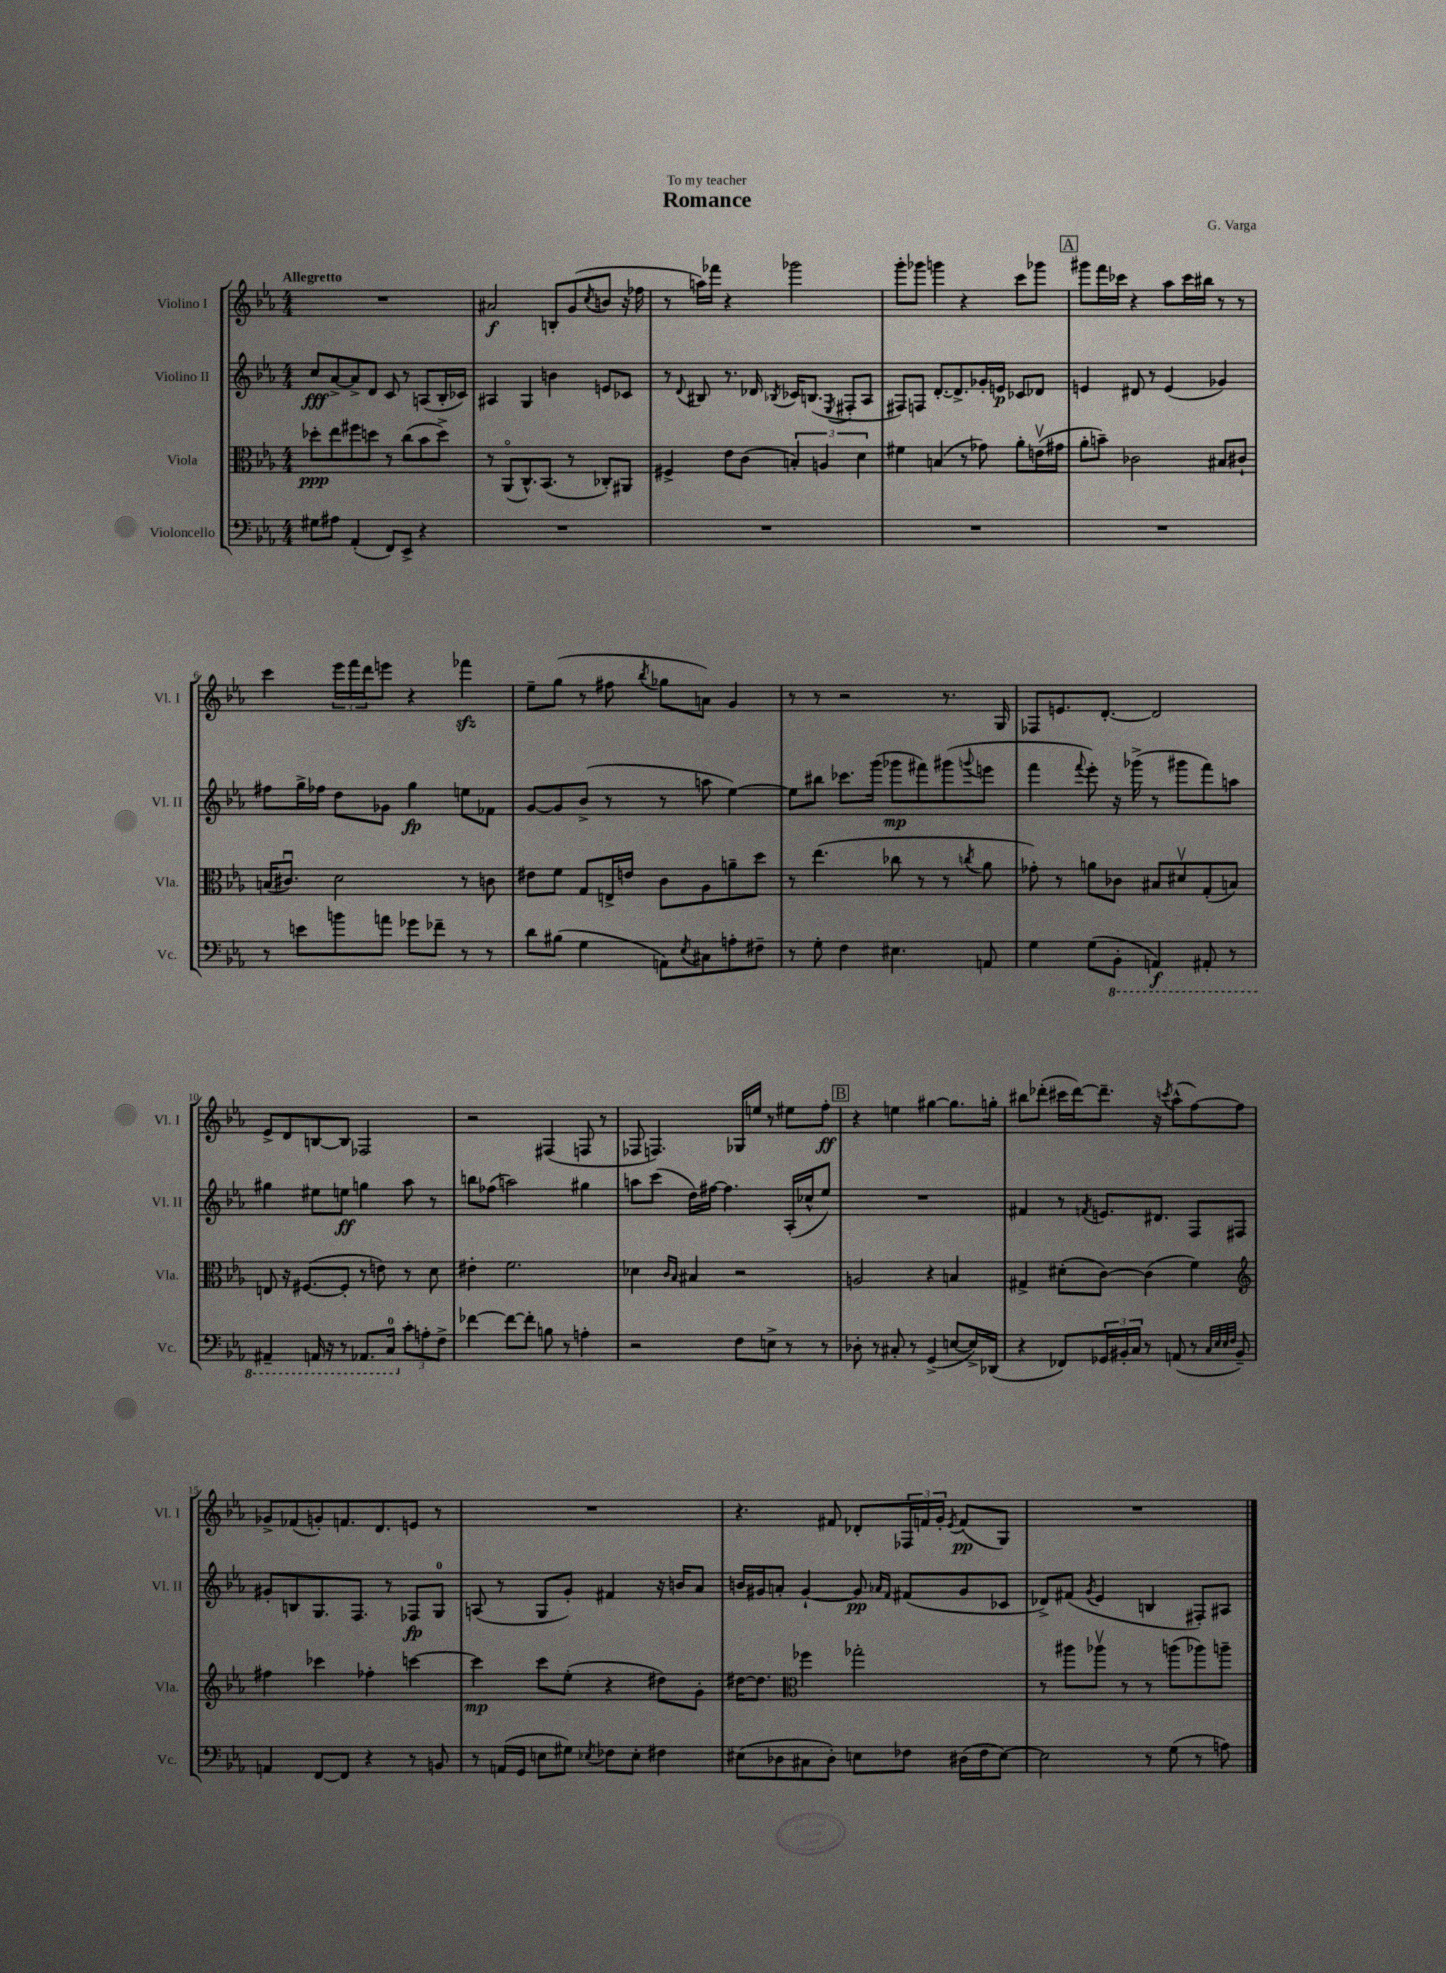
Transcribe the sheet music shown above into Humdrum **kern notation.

**kern	**kern	**kern	**kern
*staff4	*staff3	*staff2	*staff1
*clefF4	*clefC3	*clefG2	*clefG2
*k[b-e-a-]	*k[b-e-a-]	*k[b-e-a-]	*k[b-e-a-]
*M4/4	*M4/4	*M4/4	*M4/4
8G#\L	8dd-'\L	8cc/L	1r
8A#\J	8ee-\	[8a-^/	.
(4AA-'/	8ff#\	8a-^/]	.
.	8dd\J	8d/J	.
8FF/L)	8r	8c/	.
8EE-^/J	(8cc\L	8r	.
4r	8b-\	(8A/L	.
.	8dd^\J)	16B-'/L	.
.	.	16c-/JJ)	.
=	=	=	=
1r	8r	4A#/	2a#/
.	(8AA-o/L	.	.
.	8.C^^/)	4G/	.
.	(8.BB-/J	.	.
.	.	4b\	8B'/L
.	8r	.	(8g/
.	.	.	8qcc/
.	8C-'/L)	8e/L	8b/J
.	8AA#/J	8c-/J	16r
.	.	.	16ff-\
=	=	=	=
1r	4F#^/	8r	8r
.	.	8qqd/	.
.	.	8B#/	16aa\LL)
.	.	.	16fff-\JJ
.	8e-\L	8.r	4r
.	(8c\J	.	.
.	.	16d-/	.
.	.	8qB-/	.
.	6B'/)	16c-/LK	2ggg-\
.	.	(8.B/J	.
.	6A/	.	.
.	.	8qE-/	.
.	.	8F#'/L	.
.	6d\	.	.
.	.	8A-/J	.
=	=	=	=
1r	4f#\	8F#/L)	8ggg'\L
.	.	8F/J	8ggg-\J
.	(4B/	[8.d'/L	4ggg\
.	.	8.d^/]	.
.	8r	.	4r
.	8g-\)	16g-'/L	.
.	.	16e/JJ	.
.	8a-'\L	8c-/L	8ccc\L
.	(16ev\L	8d-/J	8ggg-\J
.	16g#\JJ	.	.
=	=	=	=
1r	8a-'\L	4e/	8ggg#\L
.	8b~\J)	.	16fff\L
.	.	.	16ccc-\JJ
.	2c-\	8d#/	4r
.	.	8r	.
.	.	(4e/	8aa-\L
.	.	.	16ccc-\L
.	.	.	16bb#\JJ
.	8B#/L	4g-/)	8r
.	8c#`/J	.	8r
=	=	=	=
8r	(16B/LK	8ff#\L	4ccc\
.	8.c#u/J)	.	.
8e\L	.	16gg^\L	.
.	.	16ff-\JJ	.
8b\	2d\	8dd\L	24eee-\LL
.	.	.	24fff\
.	.	.	24ddd\J
8a\J	.	8g-\J	8eee\J
8g-\L	.	4gg\	4r
8f-~\J	.	.	.
8r	8r	8ee\L	4fff-\
8r	8c\	8f-\J	.
=	=	=	=
8d\L	8e#\L	[8g/L	8ee-~\L
(8B#\J	8f\J	8g/]	(8gg\J
4G\	8G/L	(8b-^/J	8r
.	16E^/L	8r	8ff#\
.	16e/JJ	.	.
.	.	.	8qbb-/
8AA\L)	8c\L	8r	8gg-\L
8qE-/	.	.	.
8C#\	8A-\	8aa\	8a\J)
8A'\	8a~\	[4ee-\)	4g/
8F#~\J	8dd\J	.	.
=	=	=	=
8r	8r	8ee-\]L	8r
8G'\	(4.ee-\	8bb#\J	8r
4F\	.	8.ccc-\L	2r
.	.	(16ggg\Jk	.
4.E#\	8cc-\	8ggg-\L	.
.	8r	8fff#\)	.
.	8r	(8ggg#\	8.r
.	8qcc/	8qqggg/	.
8AA/	8a-\	8eee\J	.
.	.	.	16G/
=	=	=	=
4G\	8g-'\)	4fff\	8F-/L
.	8r	.	8.e/
.	.	8qqfff/	.
(8G\L	8a\L	8eee-'\)	.
.	.	.	[8.d'/J
8BBB-'\J	8c-\J	16r	.
.	.	(16ggg-^\	.
4AAA/)	8B#/L	8r	2d/]
.	8d#v/	8ggg#\L	.
8AAA#'/	(8G'/	8fff\)	.
8r	8B/J)	8aa\J	.
=	=	=	=
4AAA#~/	8E/	4gg#\	8e-^/L
.	16r	.	8d/
.	([8.F#/L	.	.
16AAA/	.	8ee#\L	[8B/
16r	.	.	.
8r	8F#'/]J	8ee\J	8B/]J
8.AAA-/L	8r	4gg\	2F-/
.	8e\)	.	.
16CC/Jk	.	.	.
12c'\L	8r	8aa-\	.
12A'\	.	.	.
.	8d\	8r	.
12F^\J	.	.	.
=	=	=	=
[4f-\	4e#'\	8bb\L	2r
.	.	(8ff-\J	.
8f-\_L	2.f\	2aa\)	.
8f-'\]J	.	.	.
8B\	.	.	(4F#/
8r	.	.	.
4A'\	.	4gg#\	8F/
.	.	.	8r
=	=	=	=
2r	4d-\	8aa\L	8F-/
.	.	(8ccc\J	4.F/)
.	16qqc/LL	.	.
.	16qqB-/JJ	.	.
.	4B#/	16dd\LL)	.
.	.	[16ff#\JJ	.
.	.	4.ff#\]	.
8F\L	2r	.	16G-/LL
.	.	.	16ee/JJ
8E^\J	.	.	8r
8r	.	(16A-'/LL	8ee#\L
.	.	16cc-^^/J	.
8r	.	8ee-/J)	8ff'\J
=	=	=	=
8D-'\	2A/	1r	4r
8r	.	.	.
8C#'/	.	.	4ee\
8r	.	.	.
(4GG^/	4r	.	[4gg#\
[8E/L	4B/	.	8.gg#\]L
16E^/]L)	.	.	.
(16DD-/JJ	.	.	16gg'\Jk
=	=	=	=
4r	4G#^/	4f#/	8bb#\L
.	.	.	(8ddd-'\J
8FF-/L)	(8d#'\L	8r	16ccc#\LL
.	.	.	[16ddd-\J)
.	.	8qf/	.
24GG-/L	[8c\J)	8.e/L	8.ddd-~\]J
24BB#'/	.	.	.
24C/JJ	.	.	.
8r	(4c\]	.	.
.	.	8.d#/J	16r
.	.	.	8qccc/
(8AA/	.	.	(8aa-^^\L
8r	4f\)	8F/L	[8ff\)
32qqC/LLL	.	.	.
32qqE-/	.	.	.
32qqE-/	.	.	.
32qqF/JJJ	.	.	.
8BB#~/)	.	8F#/J	8ff\]J
=	=	=	=
*	*clefG2	*	*
4AA/	4ff#\	8g#'/L	8g-^/L
.	.	8B/	(8f-/
[8FF/L	4ccc-\	8.G/	8g'/)
8FF/]J	.	.	8.f/
.	.	8.F/J	.
4r	4ff-'\	.	.
.	.	.	8.d/
.	.	8r	.
8r	[4ccc\	8F-/L	8e/J
8BB/	.	8G/J	8r
=	=	=	=
8r	4ccc\]	(8A/	1r
(16AA/LL	.	8r	.
16GG/JJ	.	.	.
8E\L	8ccc\L	8G/L	.
8G#\J)	(8ee-'\J	8g'/J)	.
8qE-/	.	.	.
8F-\L	4r	4f#/	.
8E-'\J	.	.	.
4F#\	8dd#\L)	16r	.
.	.	16b/LK	.
.	8g'\J	8a-/J	.
=	=	=	=
(8E#\L	[16dd#\LK	16b/LL	4.r
.	8.dd#\]J	16g#/J	.
8D-\	.	8a'/J	.
*	*clefC3	*	*
8C#\	4ff-\	[4g#`/	.
8D-'\J)	.	.	8f#/
8E\L	2gg-'\	8g#/]	8d-'/L
.	.	16qqa-/LL	.
.	.	16qqf/JJ	.
8F-\J	.	(8f#/L	24F-/L
.	.	.	24f/
.	.	.	24g'/JJ
.	.	.	8qe-/
(16D#\LL	.	8g#/	(8f/L
16F-\J	.	.	.
[8E\J)	.	8c-/J	8G/J)
=	=	=	=
2E\]	8r	8d-^/L)	1r
.	8aa#\L	(8f#/J	.
.	.	8qg/	.
.	8aa-v\J	4e-/	.
.	8r	.	.
8r	8r	4B/	.
(8G\	(8aa\L	.	.
8r	8aa-\)	8F#'/L)	.
8A\)	8aa~\J	8A#/J	.
==	==	==	==
*-	*-	*-	*-
